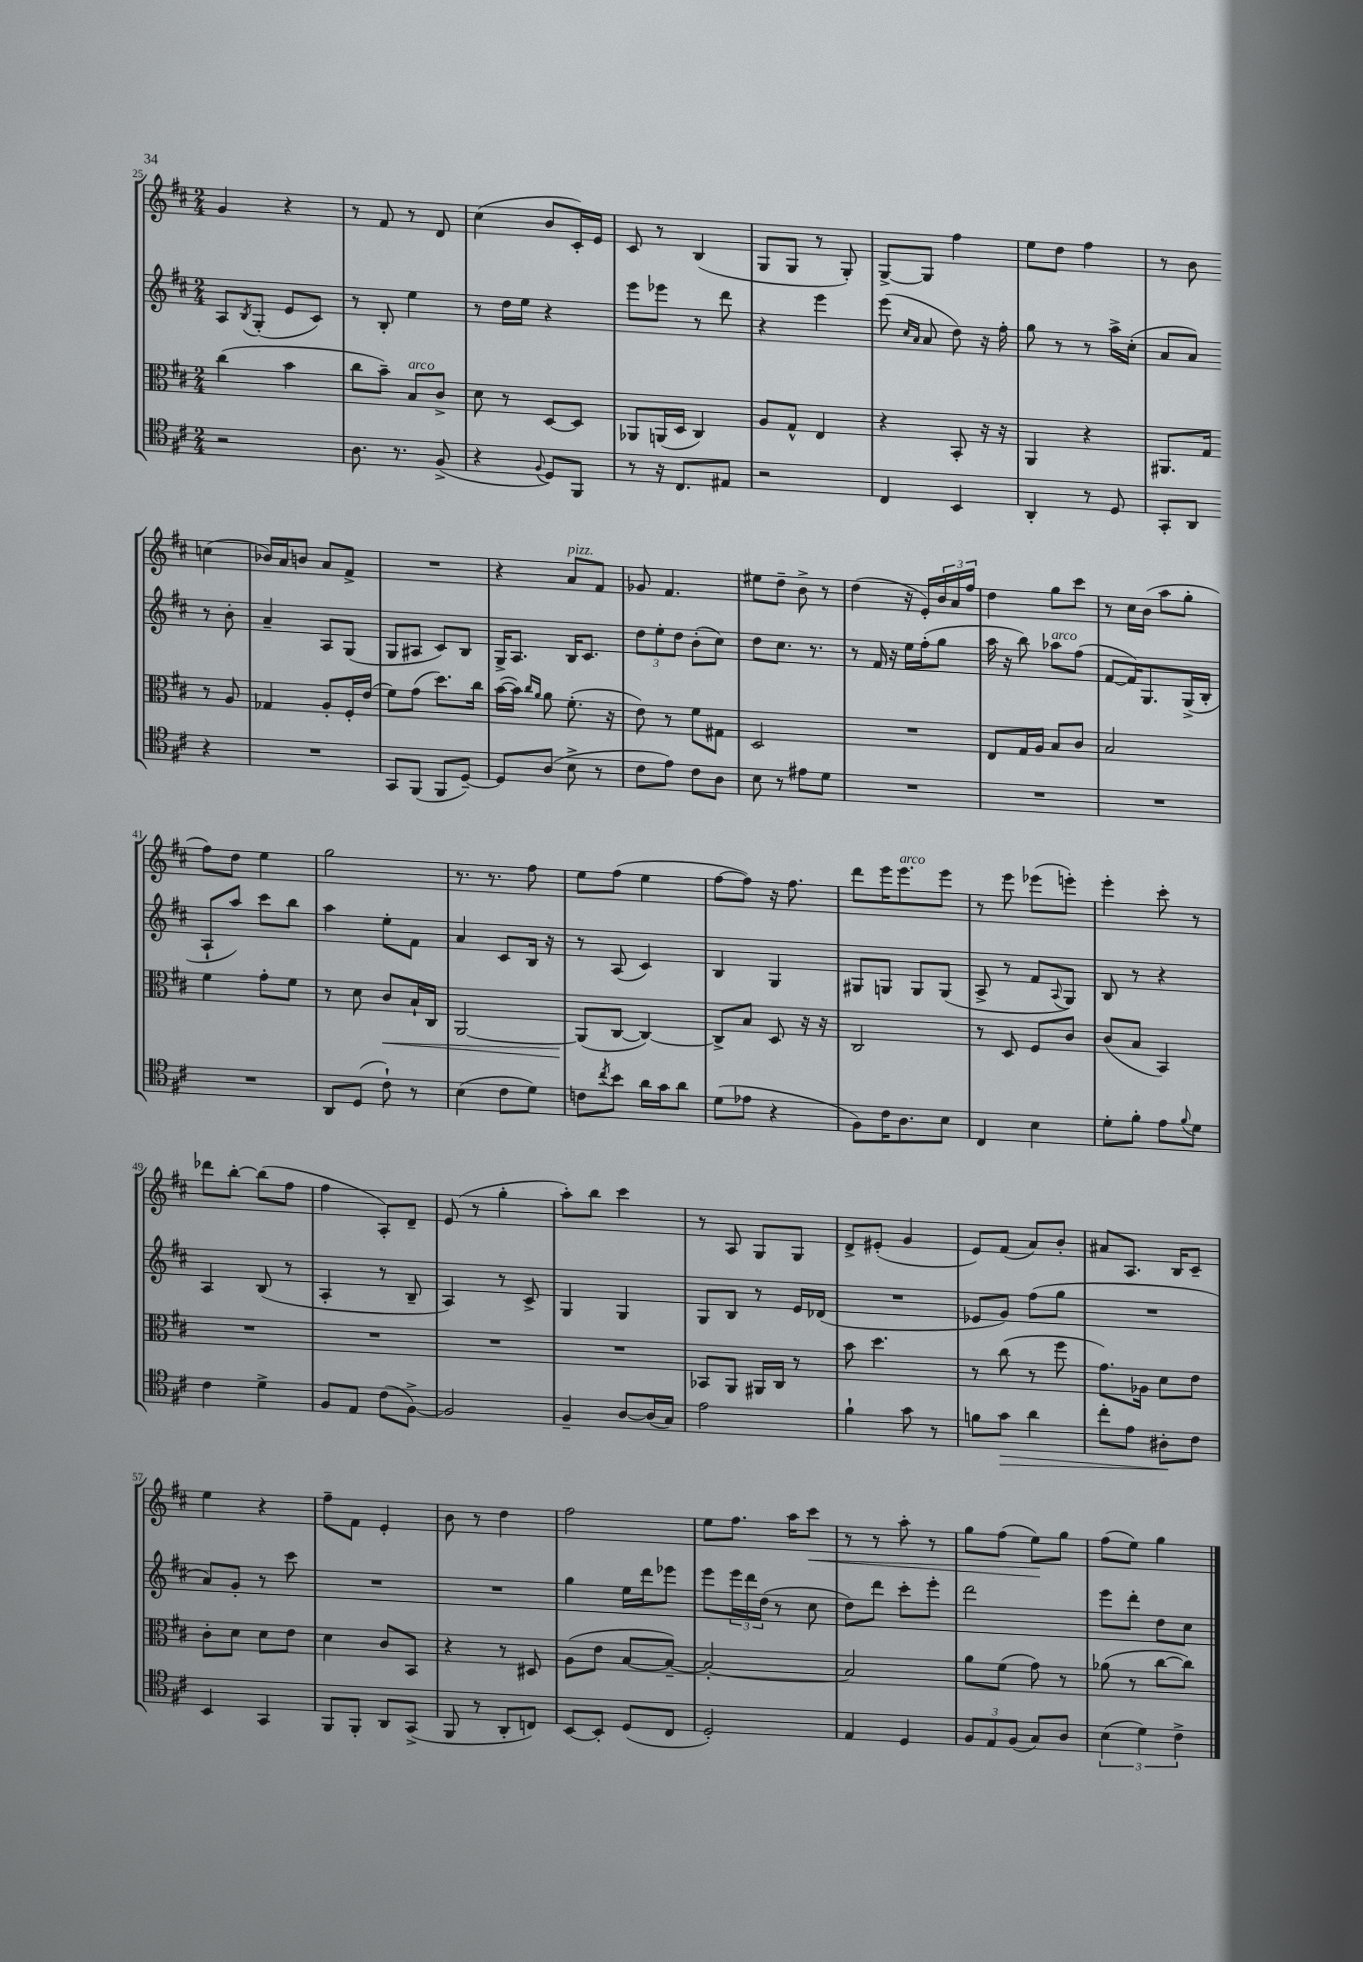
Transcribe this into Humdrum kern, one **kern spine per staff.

**kern	**kern	**kern	**kern
*staff4	*staff3	*staff2	*staff1
*clefC4	*clefC3	*clefG2	*clefG2
*k[f#c#]	*k[f#c#]	*k[f#c#]	*k[f#c#]
*M2/4	*M2/4	*M2/4	*M2/4
2r	(4cc#	8A	4g
.	.	8qB	.
.	.	(8G'	.
.	4b	8e	4r
.	.	8c#)	.
=	=	=	=
8.A	8cc#	8r	8r
.	8b~)	8B'	8f#
8.r	.	.	.
.	8B	4ee	8r
(8F#^	8c#^	.	8d
=	=	=	=
4r	8d	8r	(4cc#
.	8r	16dd	.
.	.	16ee	.
8qqF#	.	.	.
8D)	[8D	4r	8b
8FF#	8D]	.	16c#')
.	.	.	16e
=	=	=	=
8r	8AA-	8eee	8c#
16r	(16AA	8eee-	8r
8.C#	16D	.	.
.	4C#)	8r	(4B
8E#	.	8ddd	.
=	=	=	=
2r	8A	4r	8G
.	8G^^	.	8G
.	4E	4eee	8r
.	.	.	8G')
=	=	=	=
4C#	4r	(8eee	[8G^
.	.	16qqcc#	.
.	.	16qqa	.
.	.	8a	8G]
4BB	8BB'	8dd)	4ff#
.	16r	16r	.
.	16r	16ff#'	.
=	=	=	=
4AA'	4AA	8gg	8ee
.	.	8r	8dd
8r	4r	8r	4ff#
8D	.	16aa^	.
.	.	(16cc#'	.
=	=	=	=
8GG'	8.AA#	8a	8r
8AA	.	8a)	8b
.	16G	.	.
4r	8r	8r	(4cc
.	8A	8b'	.
=	=	=	=
2r	4G-	4a~	16b-)
.	.	.	16a
.	.	.	8b
.	8A'	8A	8a
.	16F#'	(8G	8f#^
.	(16e	.	.
=	=	=	=
8GG	8f#)	8G	2r
(8FF#	(8g	8A#	.
8FF#	8.dd)	8c#)	.
[8D~)	.	8B	.
.	16cc#	.	.
=	=	=	=
8D]	([16b	16G^	4r
.	16b])	8.A	.
.	16qqcc#	.	.
.	16qqa	.	.
(8A	8a	.	.
8B^	(8.f#'	16B	8a
.	.	8.c#	.
8r	.	.	8f#
.	16r	.	.
=	=	=	=
8c#	8e)	12dd	8g-
.	.	12ee'	.
8e)	8r	.	4.f#
.	.	12dd	.
8c#	8f#	(8b'	.
8A	8G#	8cc#)	.
=	=	=	=
8B	2D	8dd	8ee#
8r	.	8.cc#	8dd~
8e#	.	.	8b^
.	.	8.r	.
8d	.	.	8r
=	=	=	=
2r	2r	8r	(4dd
.	.	16f#	.
.	.	16r	.
.	.	16ee	16r
.	.	(16ff#'	16e')
.	.	8gg	24b
.	.	.	24a
.	.	.	24ff#
=	=	=	=
2r	8E	16aa	4dd
.	.	16r	.
.	16G	8bb)	.
.	16A	.	.
.	8B	8aa-	8gg
.	8c#	(8ff#	8ccc#
=	=	=	=
2r	2B	[8f#	8r
.	.	16f#])	16cc#
.	.	8.G	(16b
.	.	.	8aa
.	.	(16G^	8gg'
.	.	16B'	.
=	=	=	=
2r	4f#	8A`	8ff#)
.	.	8aa)	8dd
.	8g'	8ccc#	4ee
.	8f#	8bb	.
=	=	=	=
8AA	8r	4aa	2gg
(8D	8d	.	.
8c#`)	8c#	8ee'	.
8r	16B`	8f#	.
.	16C#	.	.
=	=	=	=
(4B	[2AA	4a	8.r
.	.	.	8.r
8c#	.	8c#	.
8d)	.	16B	8ff#
.	.	16r	.
=	=	=	=
8c	(8AA]	8r	8ee
8qcc#	.	.	.
8b	[8C#	(8A	(8ff#
16a	4C#_)	4c#)	4ee
16g	.	.	.
8a	.	.	.
=	=	=	=
(8d	8C#^]	4B	[8ff#
8e-	8B	.	8ff#])
4r	8D	4G	16r
.	.	.	8.ff#
.	16r	.	.
.	16r	.	.
=	=	=	=
8F#)	2C#	8G#	8ddd
16c#	.	8G	16eee
8.A	.	.	8.eee
.	.	8G	.
8B	.	(8G	8eee
=	=	=	=
4C#	8r	8A^	8r
.	8D	8r	8eee
4B	8F#	8f#	(8eee-
.	.	8qqA	.
.	8c#	8G)	8eee')
=	=	=	=
8d'	(8c#	8B	4eee'
8f#'	8B	8r	.
8e	4BB)	4r	8ccc#'
8qqf#	.	.	.
8d	.	.	8r
=	=	=	=
4c#	2r	4A	8ddd-
.	.	.	[8bb'
4d^	.	(8B	(8bb]
.	.	8r	8ff#
=	=	=	=
8F#	2r	4A'	4ff#
8E	.	.	.
(8c#	.	8r	8A')
[8F#^)	.	8B~	8d~
=	=	=	=
2F#]	2r	4A)	(8e
.	.	.	8r
.	.	8r	4gg'
.	.	8c#^	.
=	=	=	=
4F#~	2r	4G	8aa')
.	.	.	8bb
[8A	.	4G	4ccc#
(16A]	.	.	.
16G)	.	.	.
=	=	=	=
2e	8BB-	8G	8r
.	8AA	8B	8A
.	16AA#	8r	8G
.	16C#	.	.
.	8r	16e	8G
.	.	(16d-	.
=	=	=	=
4f#`	8b	2r	8d^
.	4.dd	.	(8e#'
8g	.	.	4g
8r	.	.	.
=	=	=	=
8f	8r	8e-	8e)
8g	(8cc#	8g)	(8f#
4a	8r	(8ff#	8a)
.	8ff#	8gg	8b'
=	=	=	=
8cc#'	8.g)	2r	8a#
8e	.	.	8.A
.	16A-	.	.
8A#'	8d	.	.
.	.	.	16B
8c#	8e	.	8c#~
=	=	=	=
4BB	8c#'	8a)	4ee
.	8d	8g'	.
4GG	8d	8r	4r
.	8e	8ccc#	.
=	=	=	=
8FF#	4d	2r	8ff#~
8FF#'	.	.	8f#
8AA	8c#	.	4e'
(8GG^	8BB	.	.
=	=	=	=
8FF#	4r	2r	8b
8r	.	.	8r
8AA'	8r	.	4dd
8C)	8D#	.	.
=	=	=	=
[8BB	(8A	4gg	2ff#
8BB']	8e	.	.
(8D	[8B	16ee	.
.	.	16ddd	.
8C#	8B~_)	8eee-	.
=	=	=	=
2D')	2B'_	8eee	8ee
.	.	24eee	8.ff#
.	.	24ddd	.
.	.	(24dd	.
.	.	8r	.
.	.	.	16aa
.	.	8cc#	8ccc#
=	=	=	=
4E	2B]	8dd)	8r
.	.	8ddd	8r
4D	.	8ccc#'	8aa'
.	.	8eee'	8r
=	=	=	=
12F#	8a	2ddd	8gg
12E	.	.	.
.	(8f#	.	(8ff#
(12F#	.	.	.
8G)	8g)	.	8ee)
8A	8r	.	8gg
=	=	=	=
(6B	(8a-	8eee	(8ff#
.	8r	8ddd'	8ee)
6d)	.	.	.
.	[8cc#	8dd	4gg
6c#^	.	.	.
.	8cc#])	8cc#	.
==	==	==	==
*-	*-	*-	*-
